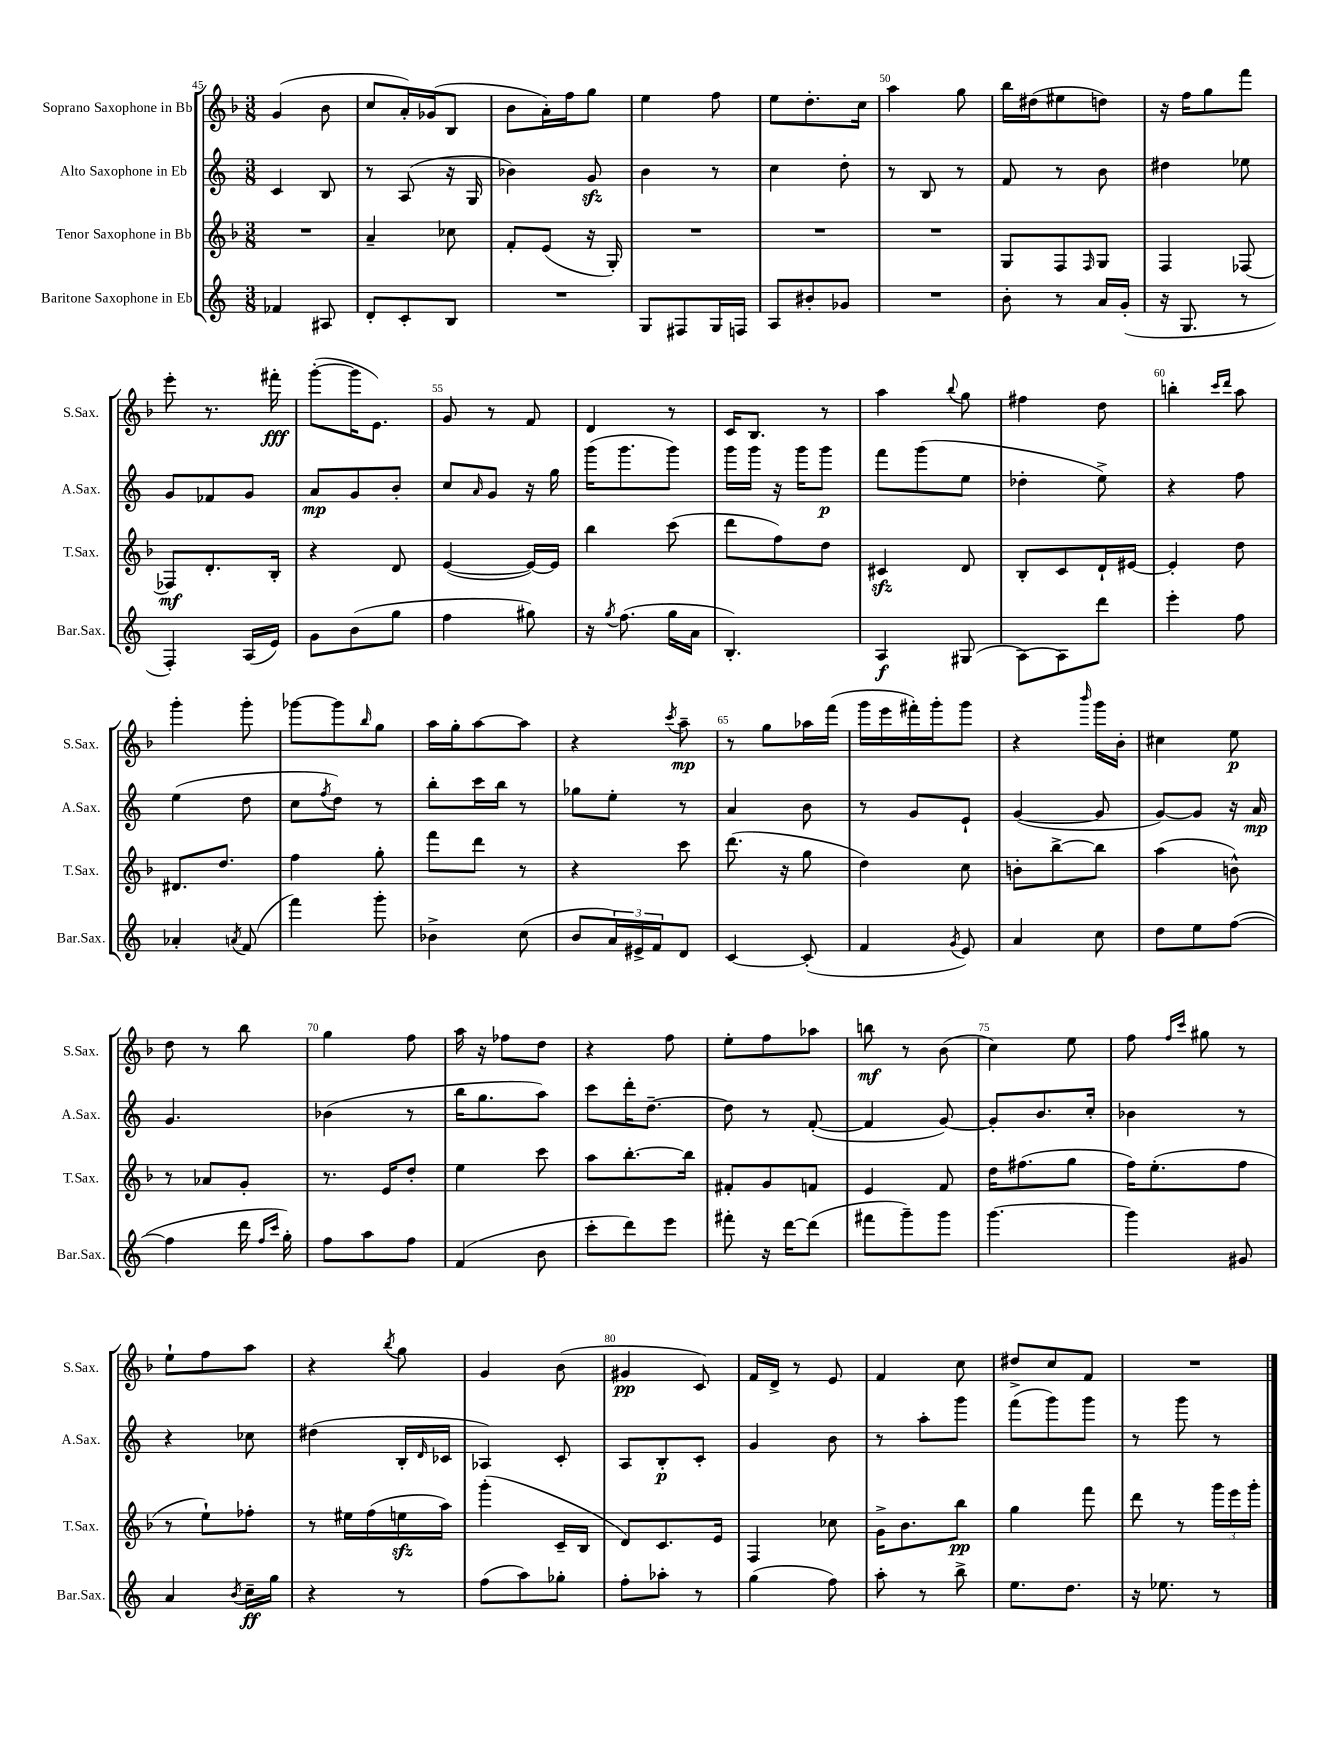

**kern	**kern	**kern	**kern
*staff4	*staff3	*staff2	*staff1
*clefG2	*clefG2	*clefG2	*clefG2
*k[]	*k[b-]	*k[]	*k[b-]
*M3/8	*M3/8	*M3/8	*M3/8
4f-	4.r	4c	(4g
8A#	.	8B	8b-
=	=	=	=
8d'	4a~	8r	8cc
8c'	.	(8A	16a')
.	.	.	(16g-
8B	8cc-	16r	8B-
.	.	16G	.
=	=	=	=
4.r	8f'	4b-)	8b-
.	(8e	.	16a')
.	.	.	16ff
.	16r	8g	8gg
.	16G')	.	.
=	=	=	=
8G	4.r	4b	4ee
8F#	.	.	.
16G	.	8r	8ff
16F	.	.	.
=	=	=	=
8A	4.r	4cc	8ee
8b#'	.	.	8.dd'
8g-	.	8dd'	.
.	.	.	16cc
=	=	=	=
4.r	4.r	8r	4aa
.	.	8B	.
.	.	8r	8gg
=	=	=	=
8b'	8G	8f	16bb-
.	.	.	(16dd#
8r	8F	8r	8ee#
.	16qqF	.	.
16a	8G	8b	8dd)
(16g'	.	.	.
=	=	=	=
16r	4F	4dd#	16r
8.G	.	.	16ff
.	.	.	8gg
8r	[8F-	8ee-	8fff
=	=	=	=
4F')	8F-]	8g	8eee'
.	8.d'	8f-	8.r
(16A	.	8g	.
16e)	16B-'	.	16fff#'
=	=	=	=
8g	4r	8a	([8ggg'
(8b	.	8g	16ggg]
.	.	.	8.e)
8gg	8d	8b'	.
=	=	=	=
4ff	([4e	8cc	8g
.	.	16qqa	.
.	.	8g	8r
8gg#)	16e_)	16r	8f
.	16e]	16gg	.
=	=	=	=
16r	4bb-	(16ggg	4d
8qgg	.	.	.
(8.ff	.	8.ggg	.
16gg	(8ccc	8ggg)	8r
16a	.	.	.
=	=	=	=
4.B')	8ddd	16ggg	16c
.	.	16ggg	8.B-
.	8ff)	16r	.
.	.	16ggg	.
.	8dd	8ggg	8r
=	=	=	=
4A	4c#	8fff	4aa
.	.	(8ggg	.
.	.	.	8qqbb-
(8G#	8d	8ee	8gg
=	=	=	=
[8A)	8B-'	4dd-'	4ff#
8A]	8c	.	.
8ddd	16d`	8ee^)	8dd
.	[16e#	.	.
=	=	=	=
4eee'	4e#']	4r	4bb'
.	.	.	16qqccc
.	.	.	16qqddd
8ff	8dd	8ff	8aa
=	=	=	=
4a-'	8.d#	(4ee	4ggg'
.	8.dd	.	.
8qa	.	.	.
(8f	.	8dd	8ggg'
=	=	=	=
4fff)	4ff	8cc	[8ggg-
.	.	8qff	.
.	.	8dd)	8ggg-]
.	.	.	16qqbb-
8ggg'	8gg'	8r	8gg
=	=	=	=
4b-^	8fff	8bb'	16aa
.	.	.	16gg'
.	8ddd	16ccc	[8aa
.	.	16bb	.
(8cc	8r	8r	8aa]
=	=	=	=
8b	4r	8gg-	4r
24a)	.	8ee'	.
24e#^	.	.	.
24f	.	.	.
.	.	.	8qccc
8d	8ccc	8r	8aa~
=	=	=	=
[4c	(8.ddd	4a	8r
.	.	.	8gg
.	16r	.	.
(8c']	8gg	8b	16aa-
.	.	.	(16fff
=	=	=	=
4f	4dd)	8r	16ggg
.	.	.	16eee
.	.	8g	16fff#')
.	.	.	16ggg'
8qg	.	.	.
8e)	8cc	8e`	8ggg
=	=	=	=
4a	8b'	([4g	4r
.	[8bb-^	.	.
.	.	.	16qqbbb-
8cc	8bb-]	8g]	16ggg
.	.	.	16b-'
=	=	=	=
8dd	(4aa	[8g)	4cc#
8ee	.	8g]	.
([8ff	8b^^)	16r	8ee
.	.	16a	.
=	=	=	=
4ff]	8r	4.g	8dd
.	8a-	.	8r
16ddd	8g'	.	8bb-
16qqff	.	.	.
16qqccc	.	.	.
16gg')	.	.	.
=	=	=	=
8ff	8.r	(4b-	4gg
8aa	.	.	.
.	16e	.	.
8ff	8dd'	8r	8ff
=	=	=	=
(4f	4ee	16bb	16aa
.	.	8.gg	16r
.	.	.	8ff-
8b	8ccc	8aa)	8dd
=	=	=	=
8ccc'	8aa	8ccc	4r
8ddd)	[8.bb-'	16ddd'	.
.	.	[8.dd~	.
8eee	.	.	8ff
.	16bb-]	.	.
=	=	=	=
8fff#'	8f#'	8dd]	8ee'
16r	8g	8r	8ff
[16ddd	.	.	.
(8ddd]	8f	([8f'	8aa-
=	=	=	=
8fff#	4e	4f]	8bb
8ggg~)	.	.	8r
8ggg	8f	[8g)	(8b-
=	=	=	=
[4.ggg	16dd	8g']	4cc)
.	(8.ff#	.	.
.	.	8.b	.
.	8gg	.	8ee
.	.	16cc'	.
=	=	=	=
4ggg]	16ff)	4b-	8ff
.	(8.ee'	.	.
.	.	.	16qqff
.	.	.	16qqccc
.	.	.	8gg#
8g#	8ff	8r	8r
=	=	=	=
4a	8r	4r	8ee`
.	8ee`)	.	8ff
8qb	.	.	.
16cc~	8ff-'	8cc-	8aa
16gg	.	.	.
=	=	=	=
4r	8r	(4dd#	4r
.	16ee#	.	.
.	(16ff	.	.
.	.	.	8qbb-
8r	16ee	16B'	8gg
.	.	16qqd	.
.	16aa)	16c-	.
=	=	=	=
(8ff	(4ggg'	4A-)	4g
8aa)	.	.	.
8gg-'	16c~	8c'	(8b-
.	16B-	.	.
=	=	=	=
8ff'	8d)	8A	4g#
8aa-'	8.c	8B'	.
8r	.	8c'	8c)
.	16e	.	.
=	=	=	=
(4gg	4F	4g	16f
.	.	.	16d^
.	.	.	8r
8ff)	8cc-	8b	8e
=	=	=	=
8aa'	16g^	8r	4f
.	8.b-	.	.
8r	.	8aa'	.
8bb^	8bb-	8ggg	8cc
=	=	=	=
8.ee	4gg	(8fff	8dd#^
.	.	8ggg)	8cc
8.dd	.	.	.
.	8fff	8ggg	8f
=	=	=	=
16r	8ddd	8r	4.r
8.ee-	.	.	.
.	8r	8ggg	.
8r	24ggg	8r	.
.	24eee	.	.
.	24ggg'	.	.
==	==	==	==
*-	*-	*-	*-
